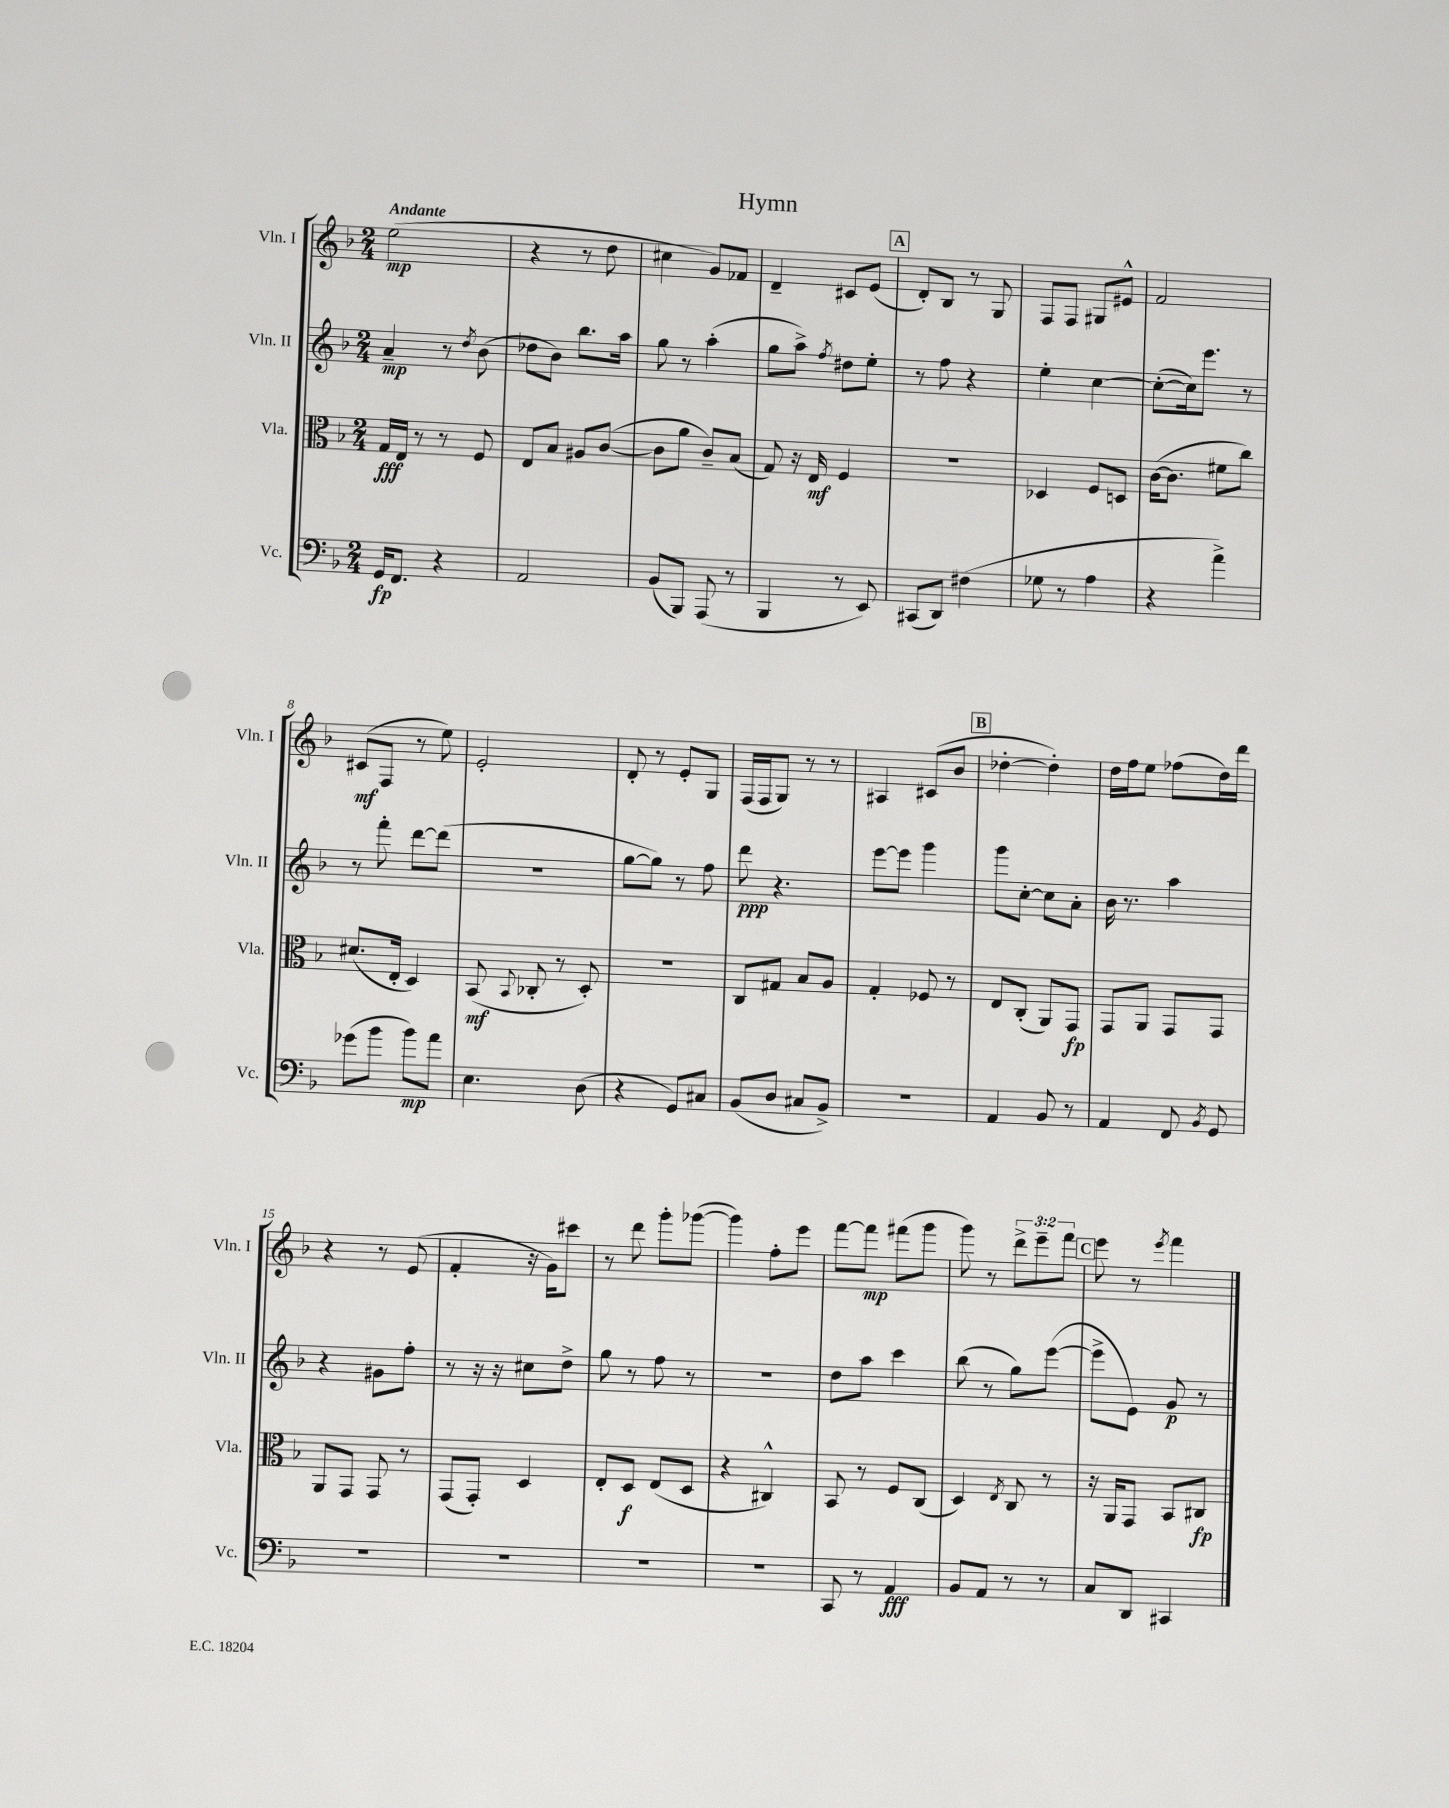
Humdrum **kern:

**kern	**dynam	**kern	**dynam	**kern	**dynam	**kern	**dynam
*part4	*part4	*part3	*part3	*part2	*part2	*part1	*part1
*staff4	*staff4	*staff3	*staff3	*staff2	*staff2	*staff1	*staff1
*I"Vc.	*	*I"Vla.	*	*I"Vln. II	*	*I"Vln. I	*
*I'Vc.	*	*I'Vla.	*	*I'Vln. II	*	*I'Vln. I	*
*clefF4	*	*clefC3	*	*clefG2	*	*clefG2	*
*k[b-]	*	*k[b-]	*	*k[b-]	*	*k[b-]	*
*M2/4	*	*M2/4	*	*M2/4	*	*M2/4	*
=1	=1	=1	=1	=1	=1	=1	=1
!	!	!	!	!	!	!LO:TX:a:B:t=Andante	!
16GG/KL	fp	16G/LL	fff	4a~/	mp	(2ee\	mp
8.FF/J	.	16E/JJ	.	.	.	.	.
.	.	8r	.	.	.	.	.
4r	.	8r	.	8r	.	.	.
.	.	.	.	8qdd/	.	.	.
.	.	8F/	.	(8b-\	.	.	.
=2	=2	=2	=2	=2	=2	=2	=2
2AA/	.	8E/L	.	8dd-X\L	.	4r	.
.	.	8B-/J	.	8b-\J)	.	.	.
.	.	8A#X/L	.	8.bb-\L	.	8r	.
.	.	([8c/J	.	.	.	8dd\	.
.	.	.	.	16aa\Jk	.	.	.
=3	=3	=3	=3	=3	=3	=3	=3
(8BB-/L	.	8c\L]	.	8gg\	.	4cc#X\	.
8BBB-/J)	.	8a\J	.	8r	.	.	.
(8AAA/	.	8c~/L)	.	(4aa'\	.	8g/L)	.
8r	.	(8B-/J	.	.	.	8f-X/J	.
=4	=4	=4	=4	=4	=4	=4	=4
4BBB-/	.	8G/)	.	8gg\L	.	4d~/	.
.	.	16r	.	8aa^\J)	.	.	.
.	.	16E/	mf	.	.	.	.
.	.	.	.	8qff/	.	.	.
8r	.	4F/	.	8dd#X\L	.	8c#X/L	.
8EE/)	.	.	.	8ee'\J	.	(8e/J	.
!!LO:REH:place=s1:t=A
=5	=5	=5	=5	=5	=5	=5	=5
(8CC#X/L	.	2r	.	8r	.	8d'/L)	.
8DD/J)	.	.	.	8ff\	.	8B-/J	.
(4F#X\	.	.	.	4r	.	8r	.
.	.	.	.	.	.	8G/	.
=6	=6	=6	=6	=6	=6	=6	=6
8G-X\	.	4D-X/	.	4ee'\	.	8F/L	.
8r	.	.	.	.	.	8F/J	.
4A\	.	8F/L	.	[4cc\	.	8G#X/L	.
.	.	8Dn/J	.	.	.	8e#X^^/J	.
=7	=7	=7	=7	=7	=7	=7	=7
4r	.	([16c\KL	.	(8cc'\L_	.	2f/	.
.	.	8.c\J]	.	.	.	.	.
.	.	.	.	16cc\k])	.	.	.
.	.	.	.	8.eee\J	.	.	.
4a^\)	.	8f#X\L	.	.	.	.	.
.	.	8cc\J)	.	8r	.	.	.
!!LO:LB:g=z
=8	=8	=8	=8	=8	=8	=8	=8
(8g-X\L	.	(8.d#X/L	.	8r	.	(8c#X/L	mf
8b-\J	.	.	.	8fff'\	.	8F/J	.
.	.	16E'/Jk	.	.	.	.	.
8b-\L)	mp	4D/)	.	[8ddd\L	.	8r	.
8a\J	.	.	.	(8ddd\J]	.	8ee\)	.
=9	=9	=9	=9	=9	=9	=9	=9
4.E\	.	(8BB-/	mf	2r	.	2e'/	.
.	.	8qqBB-/	.	.	.	.	.
.	.	8C-X'/	.	.	.	.	.
.	.	8r	.	.	.	.	.
(8D\	.	8D'/)	.	.	.	.	.
=10	=10	=10	=10	=10	=10	=10	=10
4r	.	2r	.	[8gg\L	.	8d'/	.
.	.	.	.	8gg\J])	.	8r	.
8GG/L)	.	.	.	8r	.	8e'/L	.
8C#X/J	.	.	.	8ff\	.	8G/J	.
=11	=11	=11	=11	=11	=11	=11	=11
(8BB-/L	.	8C/L	.	8ddd\	ppp	(16F/LL	.
.	.	.	.	.	.	16F/J	.
8D/J	.	8G#X/J	.	4.r	.	8G/J)	.
8C#X/L	.	8B-/L	.	.	.	8r	.
8BB-^/J)	.	8A/J	.	.	.	8r	.
=12	=12	=12	=12	=12	=12	=12	=12
2r	.	4G'/	.	[8eee\L	.	4A#X/	.
.	.	.	.	8eee\J]	.	.	.
.	.	8F-X/	.	4ggg\	.	(8c#X/L	.
.	.	8r	.	.	.	8b-/J	.
!!LO:REH:place=s1:t=B
=13	=13	=13	=13	=13	=13	=13	=13
4AA/	.	8E/L	.	8ggg\L	.	[4dd-X'\	.
.	.	(8C'/J	.	[8cc'\J	.	.	.
8BB-/	.	8AA/L)	.	8cc\L]	.	4dd-'\])	.
8r	.	8GG/J	fp	8a'\J	.	.	.
=14	=14	=14	=14	=14	=14	=14	=14
4AA/	.	8GG/L	.	16b-\	.	16dd\LL	.
.	.	.	.	8.r	.	16ff\J	.
.	.	8AA/J	.	.	.	8ee\J	.
8FF/	.	8GG/L	.	4aa\	.	(8ff-X\L	.
8qBB-/	.	.	.	.	.	.	.
8GG/	.	8GG/J	.	.	.	16dd\L)	.
.	.	.	.	.	.	16ddd\JJ	.
!!LO:LB:g=z
=15	=15	=15	=15	=15	=15	=15	=15
2r	.	8AA/L	.	4r	.	4r	.
.	.	8GG/J	.	.	.	.	.
.	.	8GG/	.	8g#X\L	.	8r	.
.	.	8r	.	8ff'\J	.	(8e/	.
=16	=16	=16	=16	=16	=16	=16	=16
2r	.	(8GG/L	.	8r	.	4f'/	.
.	.	8GG'/J)	.	16r	.	.	.
.	.	.	.	16r	.	.	.
.	.	4D/	.	8cc#X\L	.	16r	.
.	.	.	.	.	.	16g\KL)	.
.	.	.	.	8dd^\J	.	8ccc#X\J	.
=17	=17	=17	=17	=17	=17	=17	=17
2r	.	8E'/L	.	8gg\	.	8r	.
.	.	8D/J	f	8r	.	8ddd\	.
.	.	(8E/L	.	8ff\	.	8ggg'\L	.
.	.	8D/J	.	8r	.	([8ggg-X\J	.
=18	=18	=18	=18	=18	=18	=18	=18
2r	.	4r	.	2r	.	4ggg-\])	.
.	.	4C#X^^/)	.	.	.	8ff'\L	.
.	.	.	.	.	.	8eee\J	.
=19	=19	=19	=19	=19	=19	=19	=19
8CC/	.	8BB-/	.	8dd\L	.	[8fff\L	.
8r	.	8r	.	8aa\J	.	8fff\J]	mp
4AA/	fff	8F/L	.	4ccc\	.	(8fff#X\L	.
.	.	(8C/J	.	.	.	8ggg\J	.
=20	=20	=20	=20	=20	=20	=20	=20
8BB-/L	.	4D/)	.	(8bb-\	.	8ggg\)	.
8AA/J	.	.	.	8r	.	8r	.
.	.	8qE/	.	.	.	.	.
8r	.	8C/	.	8gg\L)	.	12ddd^\L	.
.	.	.	.	.	.	12eee~\	.
8r	.	8r	.	([8eee\J	.	.	.
.	.	.	.	.	.	12fff\J	.
!!LO:REH:place=s1:t=C
=21	=21	=21	=21	=21	=21	=21	=21
8C/L	.	16r	.	8eee^\L]	.	8eee\	.
.	.	16AA/KL	.	.	.	.	.
8DD/J	.	8GG/J	.	8e\J)	.	8r	.
.	.	.	.	.	.	8qeee/	.
4CC#X/	.	8BB-/L	.	8g/	p	4fff\	.
.	.	8C#X/J	fp	8r	.	.	.
==	==	==	==	==	==	==	==
*-	*-	*-	*-	*-	*-	*-	*-
